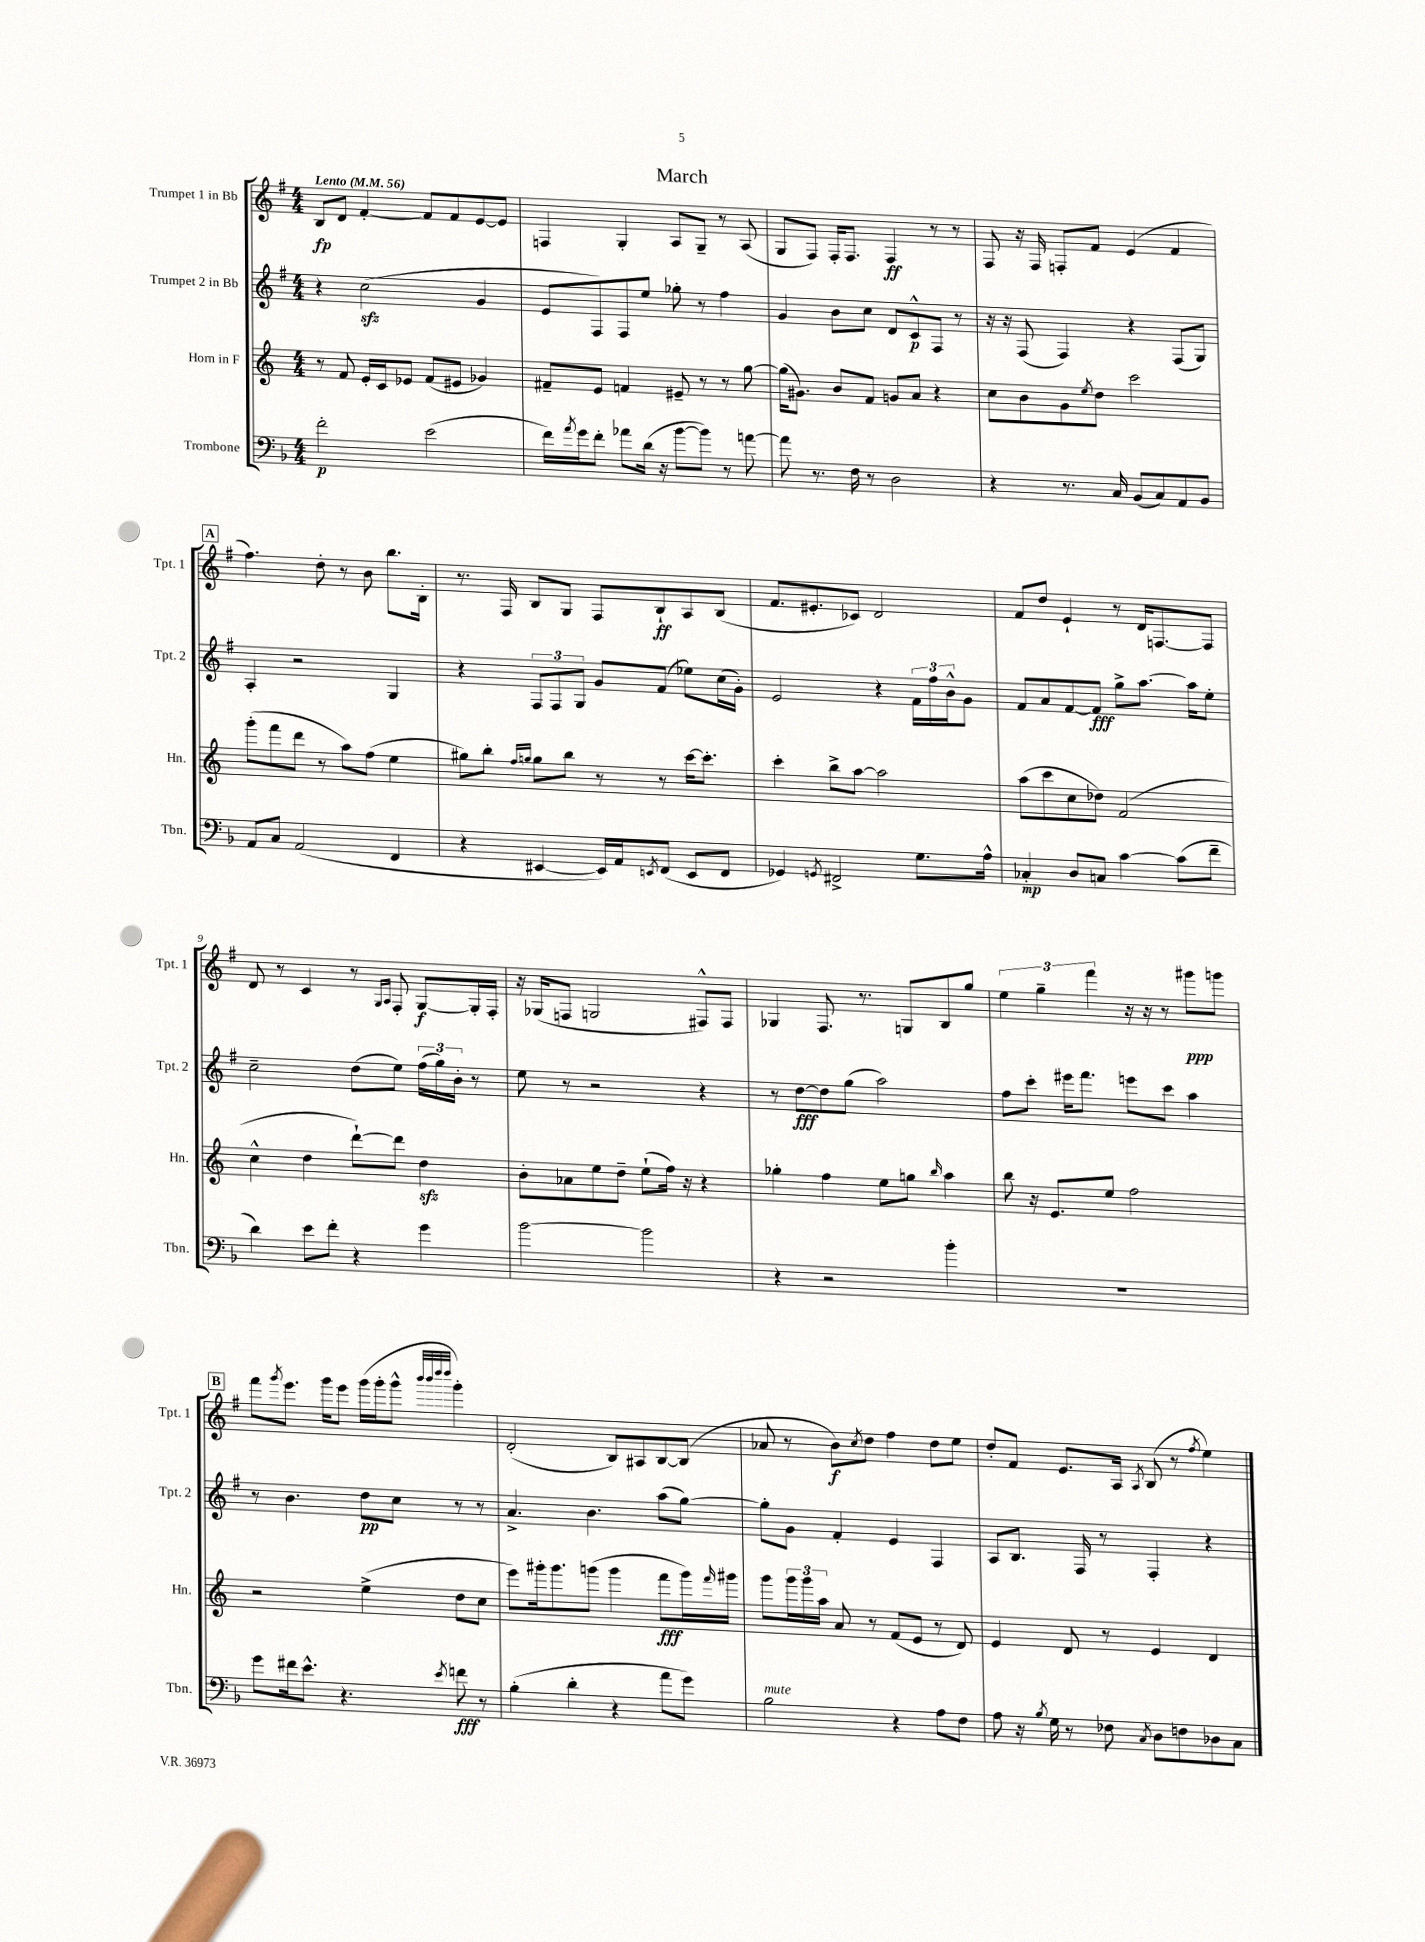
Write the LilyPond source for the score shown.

\header { title = "March" }
<<
\new StaffGroup <<
\new Staff = "s0" \with { instrumentName = "Trumpet 1 in Bb" shortInstrumentName = "Tpt. 1" } {
    \clef treble \key g \major \numericTimeSignature \time 4/4 \tempo "Lento" 4 = 56
    b8\fp d'8 fis'4~-. fis'8 fis'8 e'8~ e'8 |
    f4 g4-. a8 g8-- r8 a8( |
    g8 fis8) fis16-. fis8. fis4\ff r8 r8 |
    fis8 r16 fis16 f8-. fis'8 e'4( fis'4 |
    \mark \markup { \box "A" } fis''4.) d''8-. r8 b'8 b''8. b16-. |
    r8. fis16 b8 g8 fis8 b8-!\ff a8 b8( |
    fis'8. eis'8.-. ces'8) d'2 |
    fis'8 d''8 e'4-! r8 d'16 f8.~ f8 |
    d'8 r8 c'4 r8 \grace { g16 a16 } fis8-. g8~\f g16-. fis16-. |
    r16 ges16( f8 g2 fis8-^) fis8 |
    ges4 fis8. r8. g8 b8 g''8 |
    \tuplet 3/2 { e''4 g''4-- fis'''4 } r16 r16 r8 gis'''8\ppp g'''8 |
    \mark \markup { \box "B" } fis'''8 \acciaccatura { g'''8 } e'''8. g'''16 e'''8 g'''16( g'''16-. g'''8-^ \grace { b'''32 b'''32 d''''32 d''''32 } g'''4-.) |
    d'2-.( b8) ais8 b8~ b8( |
    aes'8 r8 b'8\f) \acciaccatura { c''8 } d''8 fis''4 d''8 e''8 |
    d''8-. fis'8 e'8. a16 \acciaccatura { a8 } b8( r8 \acciaccatura { fis''8 } e''4) \bar "|." |
}
\new Staff = "s1" \with { instrumentName = "Trumpet 2 in Bb" shortInstrumentName = "Tpt. 2" } {
    \clef treble \key g \major \numericTimeSignature \time 4/4
    r4 c''2\sfz( g'4 |
    e'8 fis8) fis8 e''8 ges''8-. r8 fis''4 |
    g'4 b'8 c''8 d'8 c'8-^\p fis8 r8 |
    r16 r16 fis8( fis4) r4 fis8( g8) |
    \mark \markup { \box "A" } a4-. r2 g4 |
    r4 \tuplet 3/2 { fis8 fis8 g8 } g'8 fis'8( ees''8) c''16( g'16-.) |
    e'2 r4 \tuplet 3/2 { fis'16 fis''16 b'16-^ } g'8 |
    fis'8 a'8 fis'8~ fis'8\fff g''8-> a''8.~ a''16 e''8-. |
    c''2-- d''8( e''8) \tuplet 3/2 { fis''16( g''16) b'16-. } r8 |
    e''8 r8 r2 r4 |
    r8 d''8~\fff d''8 g''8( a''2) |
    fis''8 c'''8-. eis'''16 fis'''8. e'''8 c'''8 a''4 |
    \mark \markup { \box "B" } r8 b'4. d''8\pp c''8 r8 r8 |
    a'4.-> b'4. a''8( g''8~) |
    g''8-. g'8 fis'4-. e'4 fis4 |
    a8 b8. fis16 r8 fis4-. r4 \bar "|." |
}
\new Staff = "s2" \with { instrumentName = "Horn in F" shortInstrumentName = "Hn." } {
    \clef treble \key c \major \numericTimeSignature \time 4/4
    r8 f'8 e'16-. c'16 ees'8 f'8( eis'8 ges'4) |
    fis'8-- e'8 f'4 eis'8-- r8 r8 g''8~ |
    g''16( gis'8.) b'8 f'8 g'8 a'8 r4 |
    c''8 b'8 g'8 \acciaccatura { e''8 } d''8 c'''2 |
    \mark \markup { \box "A" } g'''8-.( f'''8 d'''8 r8 a''8) f''8( e''4 |
    gis''8) b''8-. \grace { f''16 g''16 } g''8 b''8 r8 r8 c'''16~ c'''8.-. |
    c'''4-. b''8-> a''8~ a''2 |
    a''8( c'''8 c''8 des''8) f'2( |
    c''4-^ d''4 d'''8~-!) d'''8 d''4\sfz |
    b'8-. aes'8 e''8 d''8-- e''8-!( f''16) r16 r4 |
    ges''4-. f''4 e''8 g''8 \grace { b''16 } a''4 |
    b''8 r16 e'8. e''8 f''2 |
    \mark \markup { \box "B" } r2 e''4->( d''8 c''8 |
    e'''8) gis'''16-. gis'''8. g'''8( g'''4 f'''8\fff g'''16) \grace { f'''16 } gis'''16 |
    g'''8 \tuplet 3/2 { g'''16 g'''16 a''16 } a'8 r8 f'8( e'8 r8 d'8) |
    e'4 d'8 r8 e'4 d'4 \bar "|." |
}
\new Staff = "s3" \with { instrumentName = "Trombone" shortInstrumentName = "Tbn." } {
    \clef bass \key f \major \numericTimeSignature \time 4/4
    f'2-.\p e'2( |
    f'16) \acciaccatura { a'8 } g'16 f'8-. aes'8 d'16( r16 bes'8~ bes'8) r8 a'8~ |
    a'8 r8. f16 r8 d2 |
    r4 r8. c16 bes,8( c8) a,8 bes,8 |
    \mark \markup { \box "A" } a,8 c8 a,2( f,4 |
    r4 eis,4~ eis,16) a,16 \acciaccatura { e,8 } f,8( e,8 f,8 |
    ges,4) \acciaccatura { g,8 } fis,2-> g8. a16-^ |
    ces4-.\mp d8 c8 c'4~ c'8( f'8-- |
    d'4) e'8 f'8-. r4 g'4 |
    bes'2~ bes'2 |
    r4 r2 bes'4-. |
    R1 |
    \mark \markup { \box "B" } g'8 fis'16 e'8.-^ r4. \acciaccatura { e'8 } f'8\fff r8 |
    bes4-.( d'4-. r4 a'8 g'8) |
    bes2^\markup { \italic "mute" } r4 a8 f8 |
    a8 r16 \acciaccatura { bes8 } g16 r8 fes8 \acciaccatura { c8 } d8 f8 des8 c8 \bar "|." |
}
>>
>>
